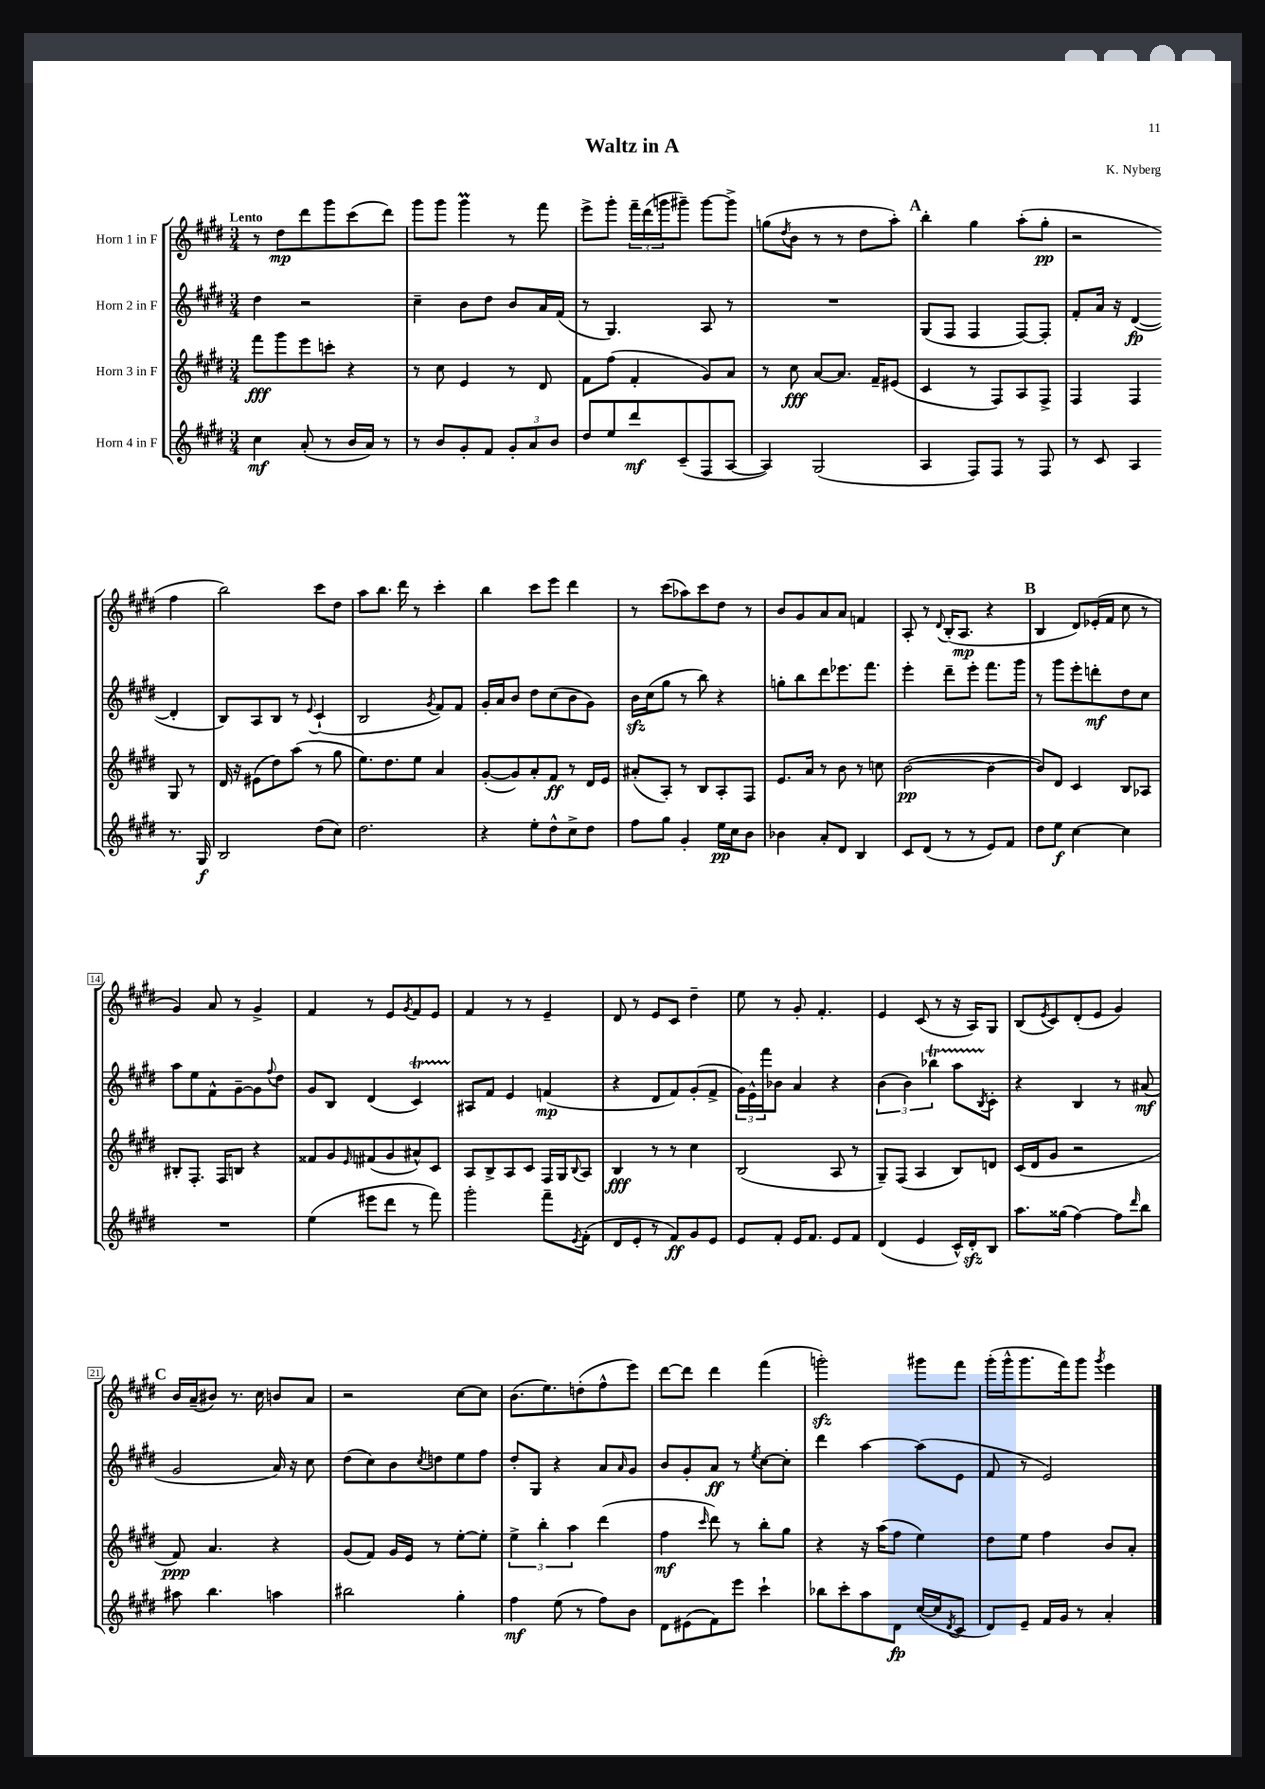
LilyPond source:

\header { title = "Waltz in A" composer = "K. Nyberg" }
<<
\new StaffGroup <<
\new Staff = "s0" \with { instrumentName = "Horn 1 in F" } {
    \clef treble \key e \major \numericTimeSignature \time 3/4 \tempo "Lento"
    r8 dis''8\mp dis'''8 gis'''8 cis'''8( dis'''8) |
    gis'''8 gis'''8 gis'''4\prall r8 fis'''8 |
    e'''8-> gis'''8-. \tuplet 3/2 { fis'''16-- dis'''16( g'''16 } gis'''8--) gis'''8~ gis'''8-> |
    g''8( \acciaccatura { dis''8 } b'8 r8 r8 dis''8 a''8-.) |
    \mark \markup { \bold "A" } b''4-. gis''4 a''8-.( gis''8-.\pp |
    r2 fis''4 |
    b''2) cis'''8 dis''8 |
    a''8 b''8. dis'''16 r8 cis'''4-. |
    b''4 cis'''8 e'''8 dis'''4 |
    r8 cis'''8( aes''8) cis'''8 dis''8 r8 |
    b'8 gis'8 a'8 a'8 f'4 |
    a8-. r8 \appoggiatura { dis'8 } b16-.( a8.\mp r4 |
    \mark \markup { \bold "B" } b4 dis'8) ees'16-.( fis'16 cis''8 r8 |
    gis'4) a'8 r8 gis'4-> |
    fis'4 r8 e'8 \acciaccatura { gis'8 } fis'8 e'8 |
    fis'4 r8 r8 e'4-- |
    dis'8 r8 e'8 cis'8 dis''4-- |
    e''8 r8 gis'8-. fis'4.-. |
    e'4 cis'8( r8 r16 a16) gis8 |
    b8( \acciaccatura { e'8 } cis'8) dis'8-.( e'8 gis'4) |
    \mark \markup { \bold "C" } b'16 a'16--( bis'8) r8. cis''16 b'8 a'8 |
    r2 cis''8~ cis''8 |
    b'8.( e''8.) d''8-.( fis''8-^ e'''8) |
    dis'''8~ dis'''8 dis'''4 fis'''4( |
    g'''2-.\sfz) gis'''8 fis'''8 |
    gis'''16-.( gis'''16-^ gis'''8. fis'''16) gis'''8 \acciaccatura { gis'''8 } e'''4 \bar "|." |
}
\new Staff = "s1" \with { instrumentName = "Horn 2 in F" } {
    \clef treble \key e \major \numericTimeSignature \time 3/4
    dis''4 r2 |
    cis''4-- b'8 dis''8 b'8 a'16 fis'16( |
    r8 gis4.) a8 r8 |
    R2. |
    \mark \markup { \bold "A" } gis8( fis8 fis4 fis8~) fis8-. |
    fis'8-. a'16 r16 dis'4~\fp( dis'4-. |
    b8) a8 b8 r8 \appoggiatura { e'8 } cis'4-!( |
    b2 \acciaccatura { gis'8 } fis'8) fis'8 |
    gis'16-. a'16 b'8 dis''8 cis''8( b'8 gis'8) |
    b'16\sfz cis''16( gis''8 r8 b''8) r4 |
    g''8-. b''8 dis'''8 ees'''8. fis'''8. |
    e'''4-. dis'''8-- e'''8-. fis'''8. gis'''16 |
    \mark \markup { \bold "B" } r8 gis'''8 e'''8-. d'''8-.\mf dis''8 cis''8 |
    a''8 e''8 fis'8-^ gis'8~-- gis'8 \appoggiatura { fis''8 } dis''8 |
    gis'8 b8 dis'4( cis'4\startTrillSpan) |
    ais8\stopTrillSpan fis'8 e'4 f'4\mp( |
    r4 dis'8 fis'8) gis'8-.( fis'8-> |
    \tuplet 3/2 { gis'16) e'16-^ fis'''16 } bes'8 a'4 r4 |
    \tuplet 3/2 { b'4( b'4) bes''4\startTrillSpan } a''8 \acciaccatura { b8 } cis'8-.\stopTrillSpan |
    r4 b4 r8 ais'8\mf( |
    \mark \markup { \bold "C" } gis'2 a'16) r16 cis''8 |
    dis''8( cis''8) b'8 \acciaccatura { cis''8 } d''8 e''8 fis''8 |
    dis''8-. gis8 r4 a'8 \grace { a'16 } gis'8 |
    b'8 gis'8-. a'8\ff r8 \acciaccatura { e''8 } cis''8~ cis''8-. |
    dis'''4 a''4~ a''8( e'8 |
    fis'8 r8 e'2) \bar "|." |
}
\new Staff = "s2" \with { instrumentName = "Horn 3 in F" } {
    \clef treble \key e \major \numericTimeSignature \time 3/4
    fis'''8\fff gis'''8 e'''8 c'''8-. r4 |
    r8 cis''8 e'4 r8 dis'8 |
    fis'8 fis''8( fis'4-. gis'8) a'8 |
    r8 cis''8\fff a'8~ a'8. fis'16-- eis'8( |
    \mark \markup { \bold "A" } cis'4 r8 fis8) a8 fis8-> |
    fis4 fis4 gis8 r8 |
    dis'16 r16 eis'8( dis''8) a''8( r8 gis''8 |
    e''8.) dis''8. e''8 a'4 |
    gis'8~-.( gis'8) a'8-. fis'8\ff r8 dis'16 e'16 |
    ais'8-.( a8-.) r8 b8 a8-. fis8 |
    e'8. a'16 r8 b'8 r8 c''8 |
    b'2~\pp( b'4~ |
    \mark \markup { \bold "B" } b'8) dis'8 cis'4 b8 aes8 |
    bis8-. fis8.-. fis16 b8 r4 |
    fisis'8 gis'8 \grace { e'16 } fis'8( gis'8 ais'8-^) cis'8 |
    a8 b8-> a8 cis'8 fis16 gis16 \appoggiatura { b8 } a8 |
    b4\fff r8 r8 cis''4 |
    b2( a8 r8 |
    gis8--) fis8( a4 b8) d'8 |
    cis'16( dis'16 gis'8 r2 |
    \mark \markup { \bold "C" } fis'8\ppp) a'4. r4 |
    gis'8( fis'8) gis'16 e'16 r8 e''8~-. e''8-. |
    \tuplet 3/2 { e''4-> b''4-. a''4 } dis'''4( |
    fis''4\mf \grace { cis'''16 } dis'''8) r8 b''8-. gis''8 |
    r4 r16 a''16( fis''8 e''4) |
    dis''8 e''8 fis''4 b'8 a'8-. \bar "|." |
}
\new Staff = "s3" \with { instrumentName = "Horn 4 in F" } {
    \clef treble \key e \major \numericTimeSignature \time 3/4
    cis''4\mf a'8-.( r8 b'16 a'16) r8 |
    r8 b'8 gis'8-. fis'8 \tuplet 3/2 { gis'8-. a'8 b'8 } |
    dis''8 e''8 dis'''8\mf cis'8--( fis8 a8~ |
    a4) gis2( |
    \mark \markup { \bold "A" } a4 fis8) fis8 r8 fis8 |
    r8 cis'8 a4 r8. gis16\f |
    b2 dis''8( cis''8) |
    dis''2. |
    r4 e''8-. dis''8-^ cis''8-> dis''8 |
    fis''8 gis''8 gis'4-. e''16\pp cis''16 b'8 |
    bes'4 a'8-. dis'8 b4 |
    cis'8 dis'8( r8 r8 e'8) fis'8 |
    \mark \markup { \bold "B" } dis''8 e''8\f cis''4~ cis''4 |
    R2. |
    e''4( eis'''8 dis'''8 r8 fis'''8) |
    gis'''2-. fis'''8-- \acciaccatura { e'8 } fis'8-.( |
    dis'8 e'8-. r8 fis'8\ff) gis'8 e'8 |
    e'8 fis'8-. e'16 fis'8. e'8 fis'8 |
    dis'4( e'4 cis'16-^) dis'16-.\sfz b8 |
    a''8. gisis''16( fis''4~) fis''8 \grace { dis'''16 } b''8 |
    \mark \markup { \bold "C" } ais''8 b''4. a''4 |
    bis''2 gis''4-. |
    fis''4\mf e''8( r8 fis''8) b'8 |
    dis'8 eis'8( fis'8) e'''8 cis'''4-! |
    bes''8 cis'''8-. a''8 dis'8\fp cis''16~( cis''16 \acciaccatura { dis'8 } cis'8 |
    dis'8) e'8-- fis'16 gis'16 r8 a'4-. \bar "|." |
}
>>
>>
\layout { \context { \Score \override BarNumber.stencil = #(make-stencil-boxer 0.1 0.3 ly:text-interface::print) } }
